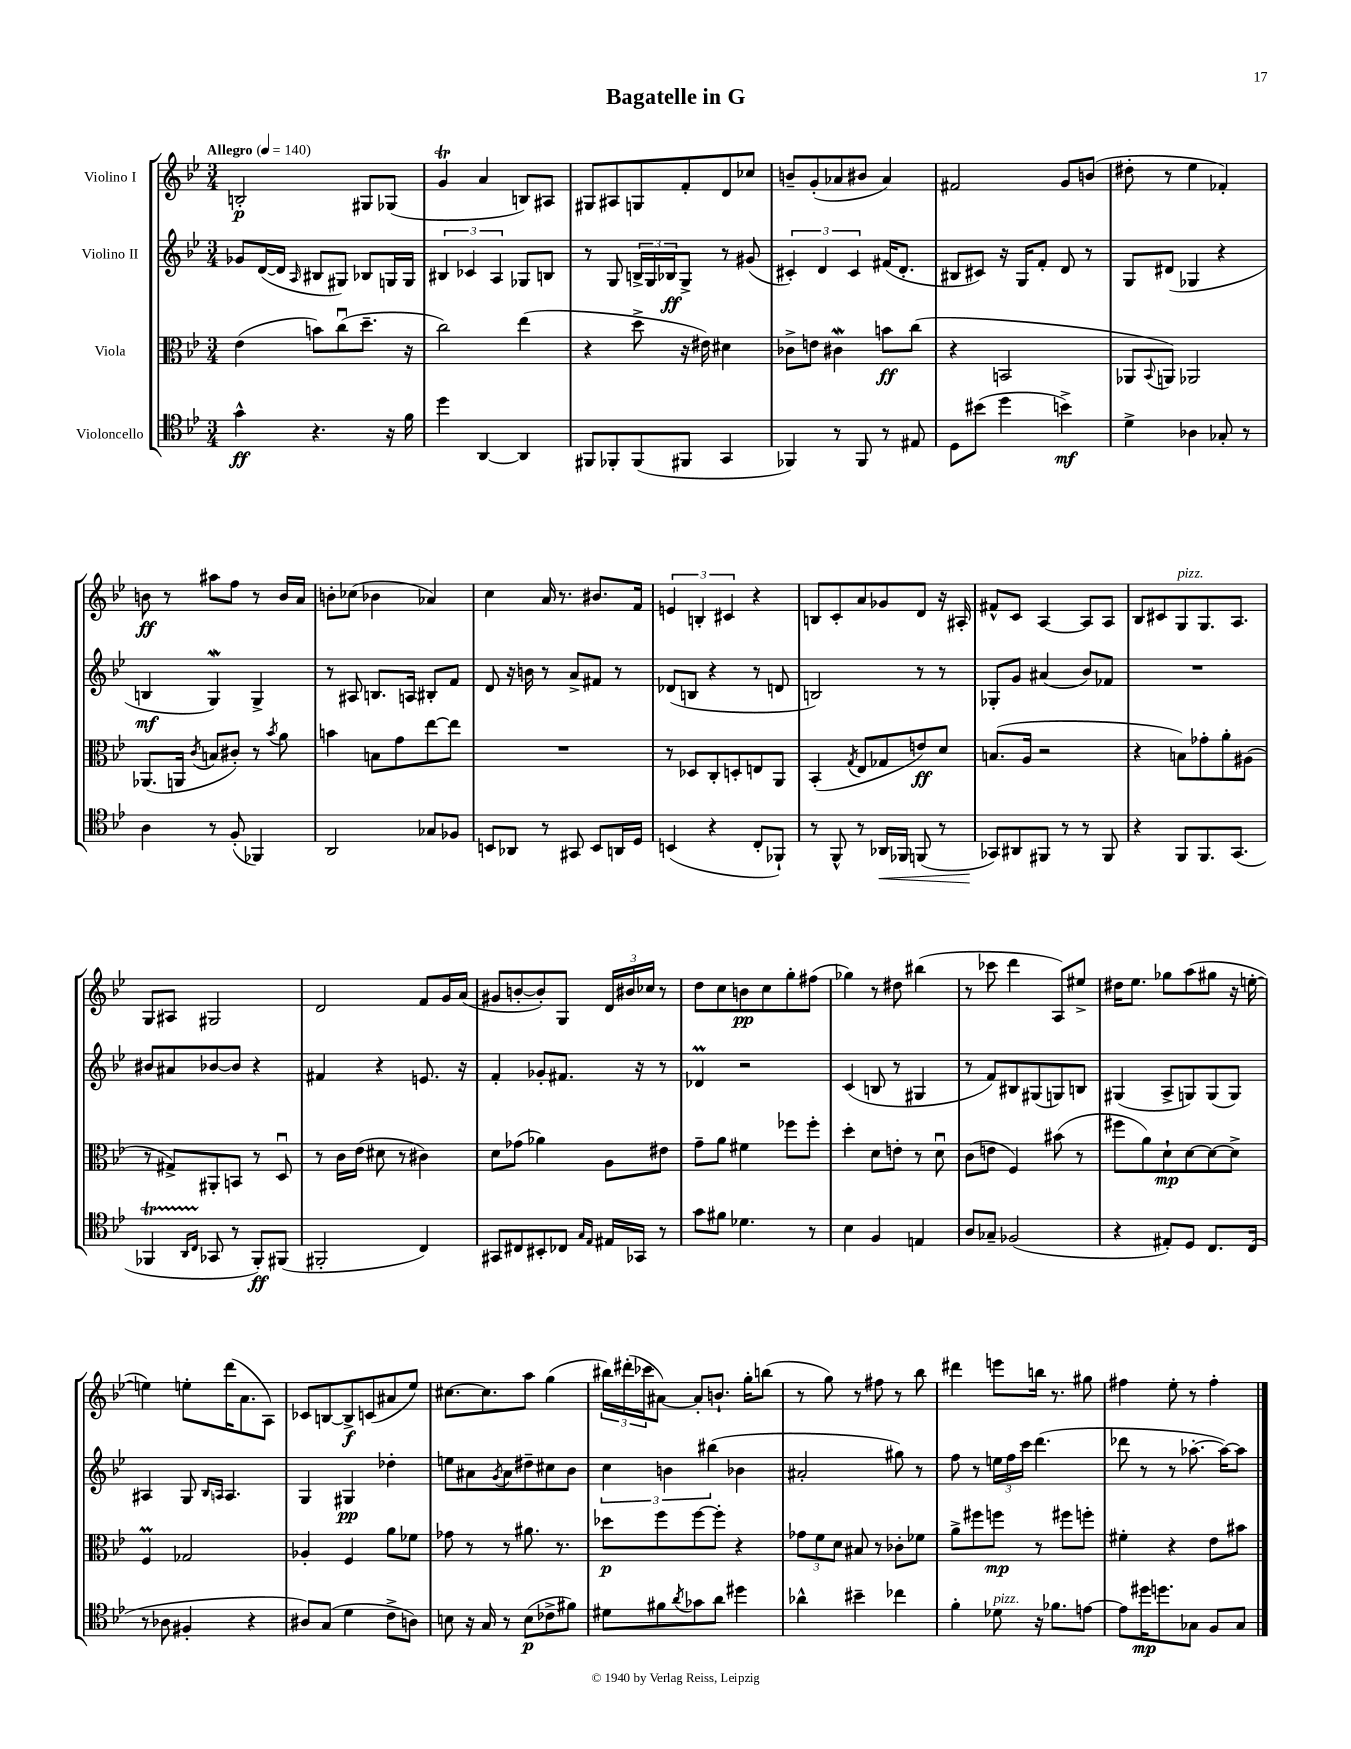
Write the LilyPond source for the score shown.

\header { title = "Bagatelle in G" }
<<
\new StaffGroup <<
\new Staff = "s0" \with { instrumentName = "Violino I" } {
    \clef treble \key bes \major \numericTimeSignature \time 3/4 \tempo "Allegro" 4 = 140
    b2-.\p gis8 ges8( |
    g'4\trill a'4 b8) ais8 |
    gis8 ais8 g8 f'8-. d'8 ces''8 |
    b'8-- g'8-.( aes'8 bis'8 aes'4) |
    fis'2 g'8 b'8( |
    dis''8-. r8 ees''4 fes'4-.) |
    b'8\ff r8 ais''8 f''8 r8 b'16 a'16 |
    b'8-. ces''8( bes'4 aes'4) |
    c''4 a'16 r8. bis'8. f'16 |
    \tuplet 3/2 { e'4 b4-. cis'4 } r4 |
    b8 c'8-. a'8 ges'8 d'8 r16 ais16-. |
    fis'8-^ c'8 a4~ a8 a8 |
    bes8 cis'8 g8^\markup { \italic "pizz." } g8. a8. |
    g8 ais8 gis2 |
    d'2 f'8 g'16 a'16( |
    gis'8 b'8~-. b'8-.) g8 \tuplet 3/2 { d'16 bis'16 ces''16 } r8 |
    d''8 c''8 b'8\pp c''8 g''8-. fis''8( |
    ges''4) r8 dis''8 bis''4( |
    r8 ces'''8 d'''4 a8) eis''8-> |
    dis''16 ees''8. ges''8 a''8( gis''8 r16 e''16~-. |
    e''4) e''8-. d'''16( a'8. a8) |
    ces'8 b8~ b8->\f c'8( ais'8 ees''8) |
    cis''8.~ cis''8. a''8 g''4( |
    \tuplet 3/2 { bis''16) dis'''16-.( ces'''16 } ais'8~) ais'8-. b'8.-! g''16-. b''8( |
    r8 g''8) r8 fis''8 r8 bes''8 |
    dis'''4 e'''8 b''16 r8. gis''8 |
    fis''4 ees''8-. r8 fis''4-. \bar "|." |
}
\new Staff = "s1" \with { instrumentName = "Violino II" } {
    \clef treble \key bes \major \numericTimeSignature \time 3/4
    ges'8 d'16~( d'16 \grace { a16 } bis8 gis8) bes8 g16 g16 |
    \tuplet 3/2 { bis4 ces'4 a4 } ges8 b8 |
    r8 g8 \tuplet 3/2 { b16-> g16 bes16\ff } g8-> r8 gis'8( |
    \tuplet 3/2 { cis'4-.) d'4 cis'4 } fis'16( d'8.-. |
    bis8 cis'8) r16 g16 f'8-. d'8 r8 |
    g8 dis'8( ges4 r4 |
    b4\mf g4\mordent) g4-> |
    r8 ais8 b8. a16 bis8-. f'8 |
    d'8 r16 b'16 r8 a'8-> fis'8 r8 |
    des'8( b8 r4 r8 d'8 |
    b2) r8 r8 |
    ges8-. g'8 ais'4( bes'8) fes'8 |
    R2. |
    bis'8 ais'8 bes'8~ bes'8 r4 |
    fis'4 r4 e'8. r16 |
    f'4-. ges'8-. fis'8. r16 r8 |
    des'4\prall r2 |
    c'4( b8 r8 gis4 |
    r8 f'8) bis8 gis8( g8) b8 |
    gis4( a8-> g8) g8( g8) |
    ais4 g8 \grace { bes16 a16 } a4. |
    g4 gis4\pp des''4-. |
    e''8 ais'8 \acciaccatura { g'8 } ais'8 dis''8-- cis''8 bes'8 |
    \tuplet 3/2 { c''4 b'4 bis''4( } bes'4 |
    ais'2-. gis''8) r8 |
    f''8 r8 \tuplet 3/2 { e''16 f''16 c'''16 } d'''4.( |
    des'''8 r8 r8 aes''8.~-. aes''16~) aes''8 \bar "|." |
}
\new Staff = "s2" \with { instrumentName = "Viola" } {
    \clef alto \key bes \major \numericTimeSignature \time 3/4
    ees'4( b'8) c''8\downbow( d''8.-- r16 |
    c''2) ees''4( |
    r4 d''8-> r16 eis'16) dis'4 |
    ces'8-> e'8 cis'4\mordent b'8\ff c''8( |
    r4 b,2 |
    aes,8 \appoggiatura { bes,8 } a,8) aes,2 |
    aes,8.( a,16 \acciaccatura { c'8 } b8 cis'8-.) r8 \acciaccatura { bes'8 } a'8 |
    b'4 b8 g'8 ees''8~ ees''8 |
    R2. |
    r8 des8 c8-. d8-. e8 a,8 |
    bes,4-.( \acciaccatura { g8 } ees8 ges8 e'8\ff) d'8 |
    b8.( a16 r2 |
    r4 b8) ges'8-. a'8-. ais8( |
    r8 gis8->) ais,8-. b,8 r8 d8\downbow |
    r8 c'16 ees'16( dis'8 r8 cis'4) |
    d'8 ges'8( aes'4) a8 eis'8 |
    g'8-- a'8 fis'4 fes''8 fes''8-. |
    d''4-. d'8 e'8-. r8 d'8\downbow |
    c'8( e'8 f4) bis'8( r8 |
    fis''8 a'8) d'8-!\mp d'8~ d'8~ d'8-> |
    f4\prall ges2 |
    aes4-. f4 a'8 fes'8 |
    ges'8 r8 r8 ais'8. r8. |
    des''8\p f''8 f''8~ f''8-. r4 |
    \tuplet 3/2 { ges'8 f'8 d'8 } bis8 r8 ces'8-. fes'8 |
    a'8-> fis''8 f''8\mp r8 fis''8 f''8-. |
    fis'4-. r4 ees'8 bis'8 \bar "|." |
}
\new Staff = "s3" \with { instrumentName = "Violoncello" } {
    \clef tenor \key bes \major \numericTimeSignature \time 3/4
    g'4-^\ff r4. r16 f'16 |
    d''4 a,4~ a,4 |
    fis,8 fes,8-. fes,8( fis,8 g,4 |
    fes,4) r8 fes,8 r8 eis8 |
    d8 bis'8( d''4 b'4->\mf) |
    d'4-> aes4 ges8-. r8 |
    a4 r8 f8-.( fes,4) |
    a,2 ges8 fes8 |
    b,8 aes,8 r8 gis,8 b,8 a,16 d16 |
    b,4( r4 c8-. fes,8-!) |
    r8 f,8-^ r8 aes,16\< fes,16 f,8( r8 |
    ges,8\!) ais,8 fis,8 r8 r8 fis,8 |
    r4 f,8 f,8. g,8.( |
    fes,4\startTrillSpan \grace { a,16 c16 } ges,8\stopTrillSpan r8 fes,8-.\ff) fis,8( |
    fis,2-. c4) |
    gis,8 cis8 bis,8-. ces8 \grace { g16 ees16 } eis16 ges,16 r8 |
    g'8 fis'8 des'4. r8 |
    bes4 f4 e4 |
    a8 ges8-- fes2( |
    r4 eis8-.) d8 c8. c16( |
    r8 aes8 fis4-. r4 |
    ais8) g8( d'4 c'8-> a8) |
    b8 r16 g16 r8 b8\p( ces'8-> fis'8) |
    dis'8 fis'8 \acciaccatura { a'8 } ges'8 a'8 dis''4 |
    aes'4-^ bis'4-- ces''4 |
    f'4-. des'8^\markup { \italic "pizz." } r16 fes'8. e'8~ |
    e'8 dis''16\mp d''8. ges8 f8 ges8 \bar "|." |
}
>>
>>
\layout { \context { \Score \remove "Bar_number_engraver" } }
